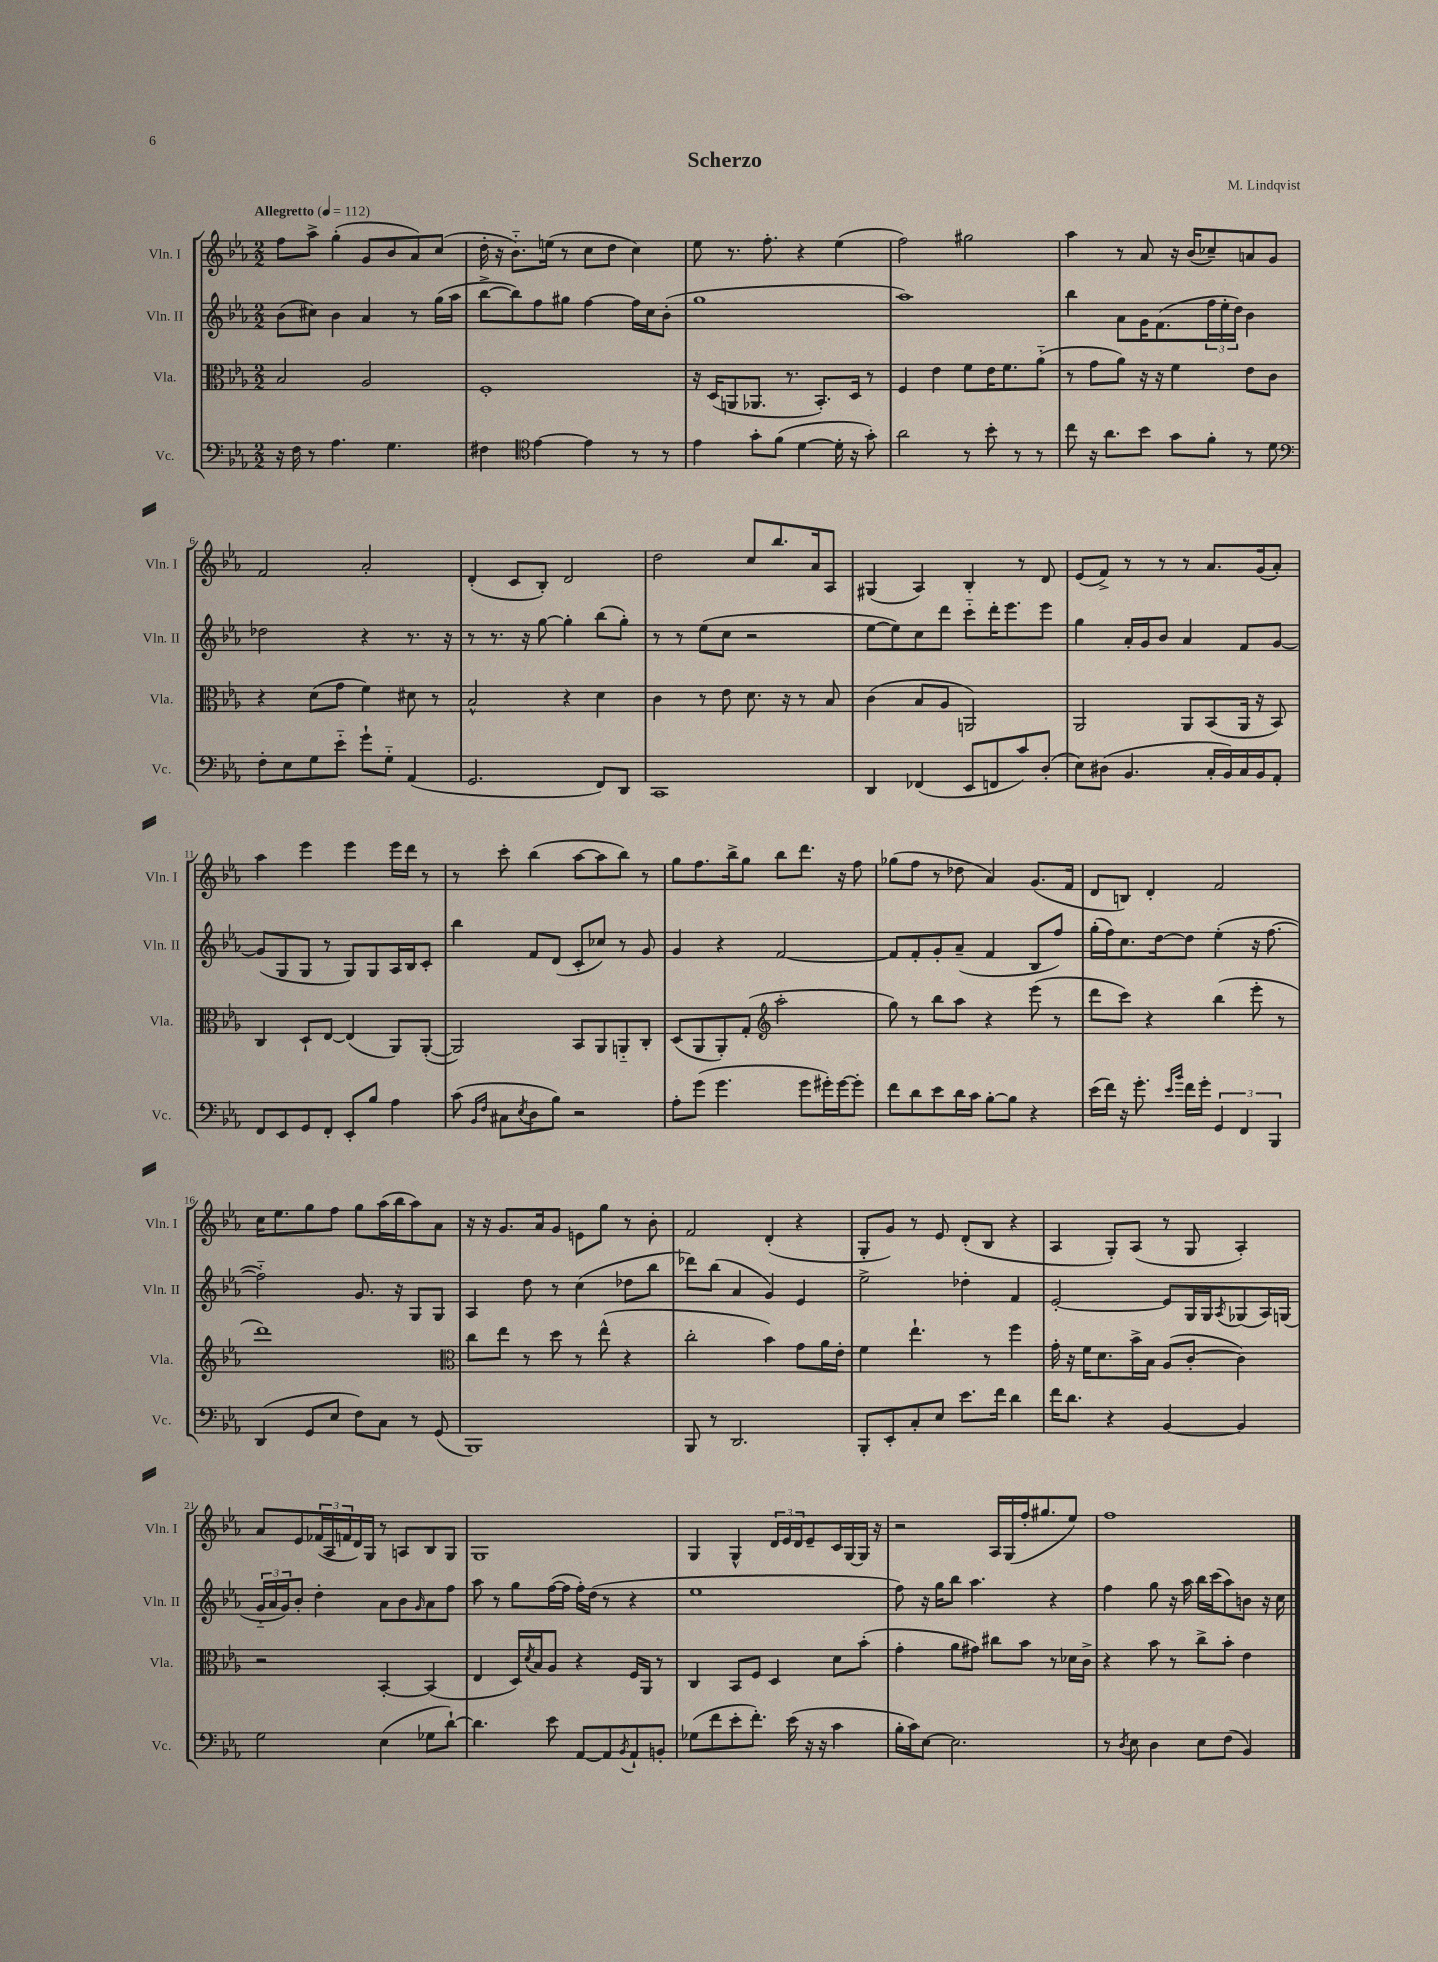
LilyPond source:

\header { title = "Scherzo" composer = "M. Lindqvist" }
<<
\new StaffGroup <<
\new Staff = "s0" \with { instrumentName = "Vln. I" shortInstrumentName = "Vln. I" } {
    \clef treble \key ees \major \numericTimeSignature \time 2/2 \tempo "Allegretto" 4 = 112
    f''8 aes''8-> g''4-.( g'8 bes'8 aes'8) c''8( |
    d''16-. r16 bes'8.-_) e''16( r8 c''8 d''8 c''4) |
    ees''8 r8. f''8.-. r4 ees''4( |
    f''2) gis''2 |
    aes''4 r8 aes'8 r16 bes'16( ces''8--) a'8 g'8 |
    f'2 aes'2-. |
    d'4-.( c'8 bes8-.) d'2 |
    d''2 c''8 bes''8. aes'16 aes8 |
    gis4( aes4) bes4-. r8 d'8 |
    ees'8( f'8->) r8 r8 r8 aes'8. g'16( aes'8-.) |
    aes''4 ees'''4 ees'''4 ees'''16 d'''16 r8 |
    r8 c'''8-. bes''4( aes''8~ aes''8 bes''8) r8 |
    g''8 f''8. bes''16-> g''8 bes''8 d'''8. r16 f''8 |
    ges''8( f''8 r8 des''8 aes'4) g'8.( f'16 |
    d'8 b8) d'4-. f'2 |
    c''16 ees''8. g''8 f''8 g''8 aes''16( bes''16 aes''8) aes'8 |
    r16 r16 g'8. aes'16 g'8 e'8 g''8 r8 bes'8-. |
    f'2 d'4-.( r4 |
    g8-. g'8) r8 ees'8 d'8-.( bes8 r4 |
    aes4 g8-.) aes8( r8 g8 aes4-.) |
    aes'8 ees'8 \tuplet 3/2 { fes'16( aes16 f'16 } d'16) g16 r8 a8 bes8 g8 |
    g1 |
    g4 g4-^ \tuplet 3/2 { d'16 ees'16 d'16 } ees'8-- c'16 g16~ g16 r16 |
    r2 aes16 g16( f''16-. gis''8. ees''8) |
    f''1 \bar "|." |
}
\new Staff = "s1" \with { instrumentName = "Vln. II" shortInstrumentName = "Vln. II" } {
    \clef treble \key ees \major \numericTimeSignature \time 2/2
    bes'8( cis''8) bes'4 aes'4 r8 g''16( aes''16 |
    bes''8~-> bes''8) f''8 gis''8 f''4~ f''16 c''16 bes'8-.( |
    g''1 |
    aes''1) |
    bes''4 aes'8 g'16 f'8.( \tuplet 3/2 { f''16 ees''16-. d''16) } bes'4 |
    des''2 r4 r8. r16 |
    r8 r8. r16 g''8~ g''4-. bes''8( g''8-.) |
    r8 r8 ees''8( c''8 r2 |
    ees''8~ ees''8) c''8 d'''8 c'''8-_ d'''16-. ees'''8. ees'''8 |
    g''4 aes'16-. g'16 bes'8 aes'4 f'8 g'8~ |
    g'8( g8 g8 r8 g8) g8 aes16 bes16 c'8-. |
    bes''4 f'8 d'8( c'8-. ces''8) r8 g'8 |
    g'4 r4 f'2~ |
    f'8 f'8-. g'8-. aes'8--( f'4 bes8 f''8) |
    g''16-.( f''16) c''8. d''16~ d''8 ees''4-.( r16 f''8.~ |
    f''2-_) g'8. r16 g8 g8 |
    aes4 d''8 r8 c''4( des''8 bes''8 |
    des'''8) bes''8( aes'4 g'4) ees'4 |
    ees''2-> des''4-. f'4 |
    ees'2~-. ees'8 g16 g16 \acciaccatura { aes8 } ges8( aes16) g16( |
    \tuplet 3/2 { g'16-_ aes'16 g'16) } bes'8-. d''4-. aes'8 bes'8 \grace { g'16 } aes'8 f''8 |
    aes''8 r8 g''8 f''16~( f''16 f''16-.) d''16( r8 r4 |
    ees''1 |
    f''8) r16 g''16 bes''8 aes''4. r4 |
    f''4 g''8 r16 aes''16 bes''16 c'''16( aes''8) b'8 r16 c''16 \bar "|." |
}
\new Staff = "s2" \with { instrumentName = "Vla." shortInstrumentName = "Vla." } {
    \clef alto \key ees \major \numericTimeSignature \time 2/2
    bes2 aes2 |
    f1-. |
    r16 d16( a,8 aes,8. r8. bes,8.-.) d16 r8 |
    f4 ees'4 f'8 ees'16 f'8. aes'8-_( |
    r8 g'8 aes'8) r16 r16 f'4 ees'8 c'8 |
    r4 d'8( g'8 f'4) dis'8 r8 |
    bes2-^ r4 d'4 |
    c'4 r8 ees'8 d'8. r16 r8 bes8 |
    c'4( bes8 aes8 a,2) |
    aes,2 aes,8 bes,8( aes,16 r16 bes,8) |
    c4 d8-! ees8~ ees4( aes,8) aes,8~-.( |
    aes,2) bes,8 aes,8 a,8-_ c8-. |
    d8( aes,8 aes,8-.) g8-.( \clef treble aes''2-. |
    g''8) r8 bes''8 aes''8 r4 ees'''8( r8 |
    d'''8 c'''8) r4 bes''4( ees'''8-. r8 |
    d'''1) |
    \clef alto c''8 ees''8 r8 d''8 r8 ees''8-^( r4 |
    c''2-. bes'4) g'8 aes'16 ees'16-. |
    f'4 ees''4.-! r8 f''4 |
    g'16-. r16 f'16 d'8. bes'16-> bes16 aes8( c'8~-. c'4) |
    r2 bes,4~-. bes,4( |
    ees4 d16) \acciaccatura { d'8 } bes16 aes8 r4 f16 aes,16 r8 |
    c4 bes,8 f8 d4 d'8 bes'8-.( |
    g'4-. aes'8 gis'8) cis''8 bes'8 r8 des'16 c'16-> |
    r4 bes'8 r8 c''8-> bes'8-. ees'4 \bar "|." |
}
\new Staff = "s3" \with { instrumentName = "Vc." shortInstrumentName = "Vc." } {
    \clef bass \key ees \major \numericTimeSignature \time 2/2
    r16 f16 r8 aes4. g4. |
    fis4 \clef tenor ees'4~ ees'4 r8 r8 |
    ees'4 g'8-. f'8( d'4~ d'16-. r16 g'8-.) |
    aes'2 r8 bes'8-. r8 r8 |
    c''8 r16 aes'8. bes'8 g'8 f'8-. r8 d'8 |
    \clef bass f8-. ees8 g8 ees'8-_ g'8-! g8-_ aes,4( |
    g,2. f,8) d,8 |
    c,1 |
    d,4 fes,4( ees,8 f,8 c'8) d8-.( |
    ees8) dis8( bes,4. c16-. bes,16) c16 bes,16 aes,8-. |
    f,8 ees,8 g,8 f,8-. ees,8-. bes8 aes4 |
    c'8( \grace { bes,16 f16 } cis8 \acciaccatura { ees8 } d8 bes8) r2 |
    aes8-. g'8( g'4. g'8 gis'16-.) gis'16~ gis'8-. |
    f'8 d'8 ees'8 d'16 c'16 bes8~-. bes8 r4 |
    ees'16( f'16) r16 g'8.-. \grace { ees'16 bes'16 } f'16 g'16-. \tuplet 3/2 { g,4 f,4 bes,,4 } |
    d,4( g,8 ees8 f8) c8 r8 g,8( |
    bes,,1) |
    bes,,8 r8 d,2. |
    bes,,8-. ees,8-. c8-. ees8 ees'8. f'16 d'4 |
    f'16 d'8. r4 bes,4~ bes,4 |
    g2 ees4( ges8 d'8~-!) |
    d'4. ees'8 aes,8~ aes,8 \acciaccatura { bes,8 } aes,8-! b,8-. |
    ges8( f'8 ees'8-. f'8.-.) ees'16( r16 r16 c'4 |
    bes16-. c'16) ees8~ ees2. |
    r8 \acciaccatura { d8 } ees8 d4 ees8 f8( bes,4) \bar "|." |
}
>>
>>
